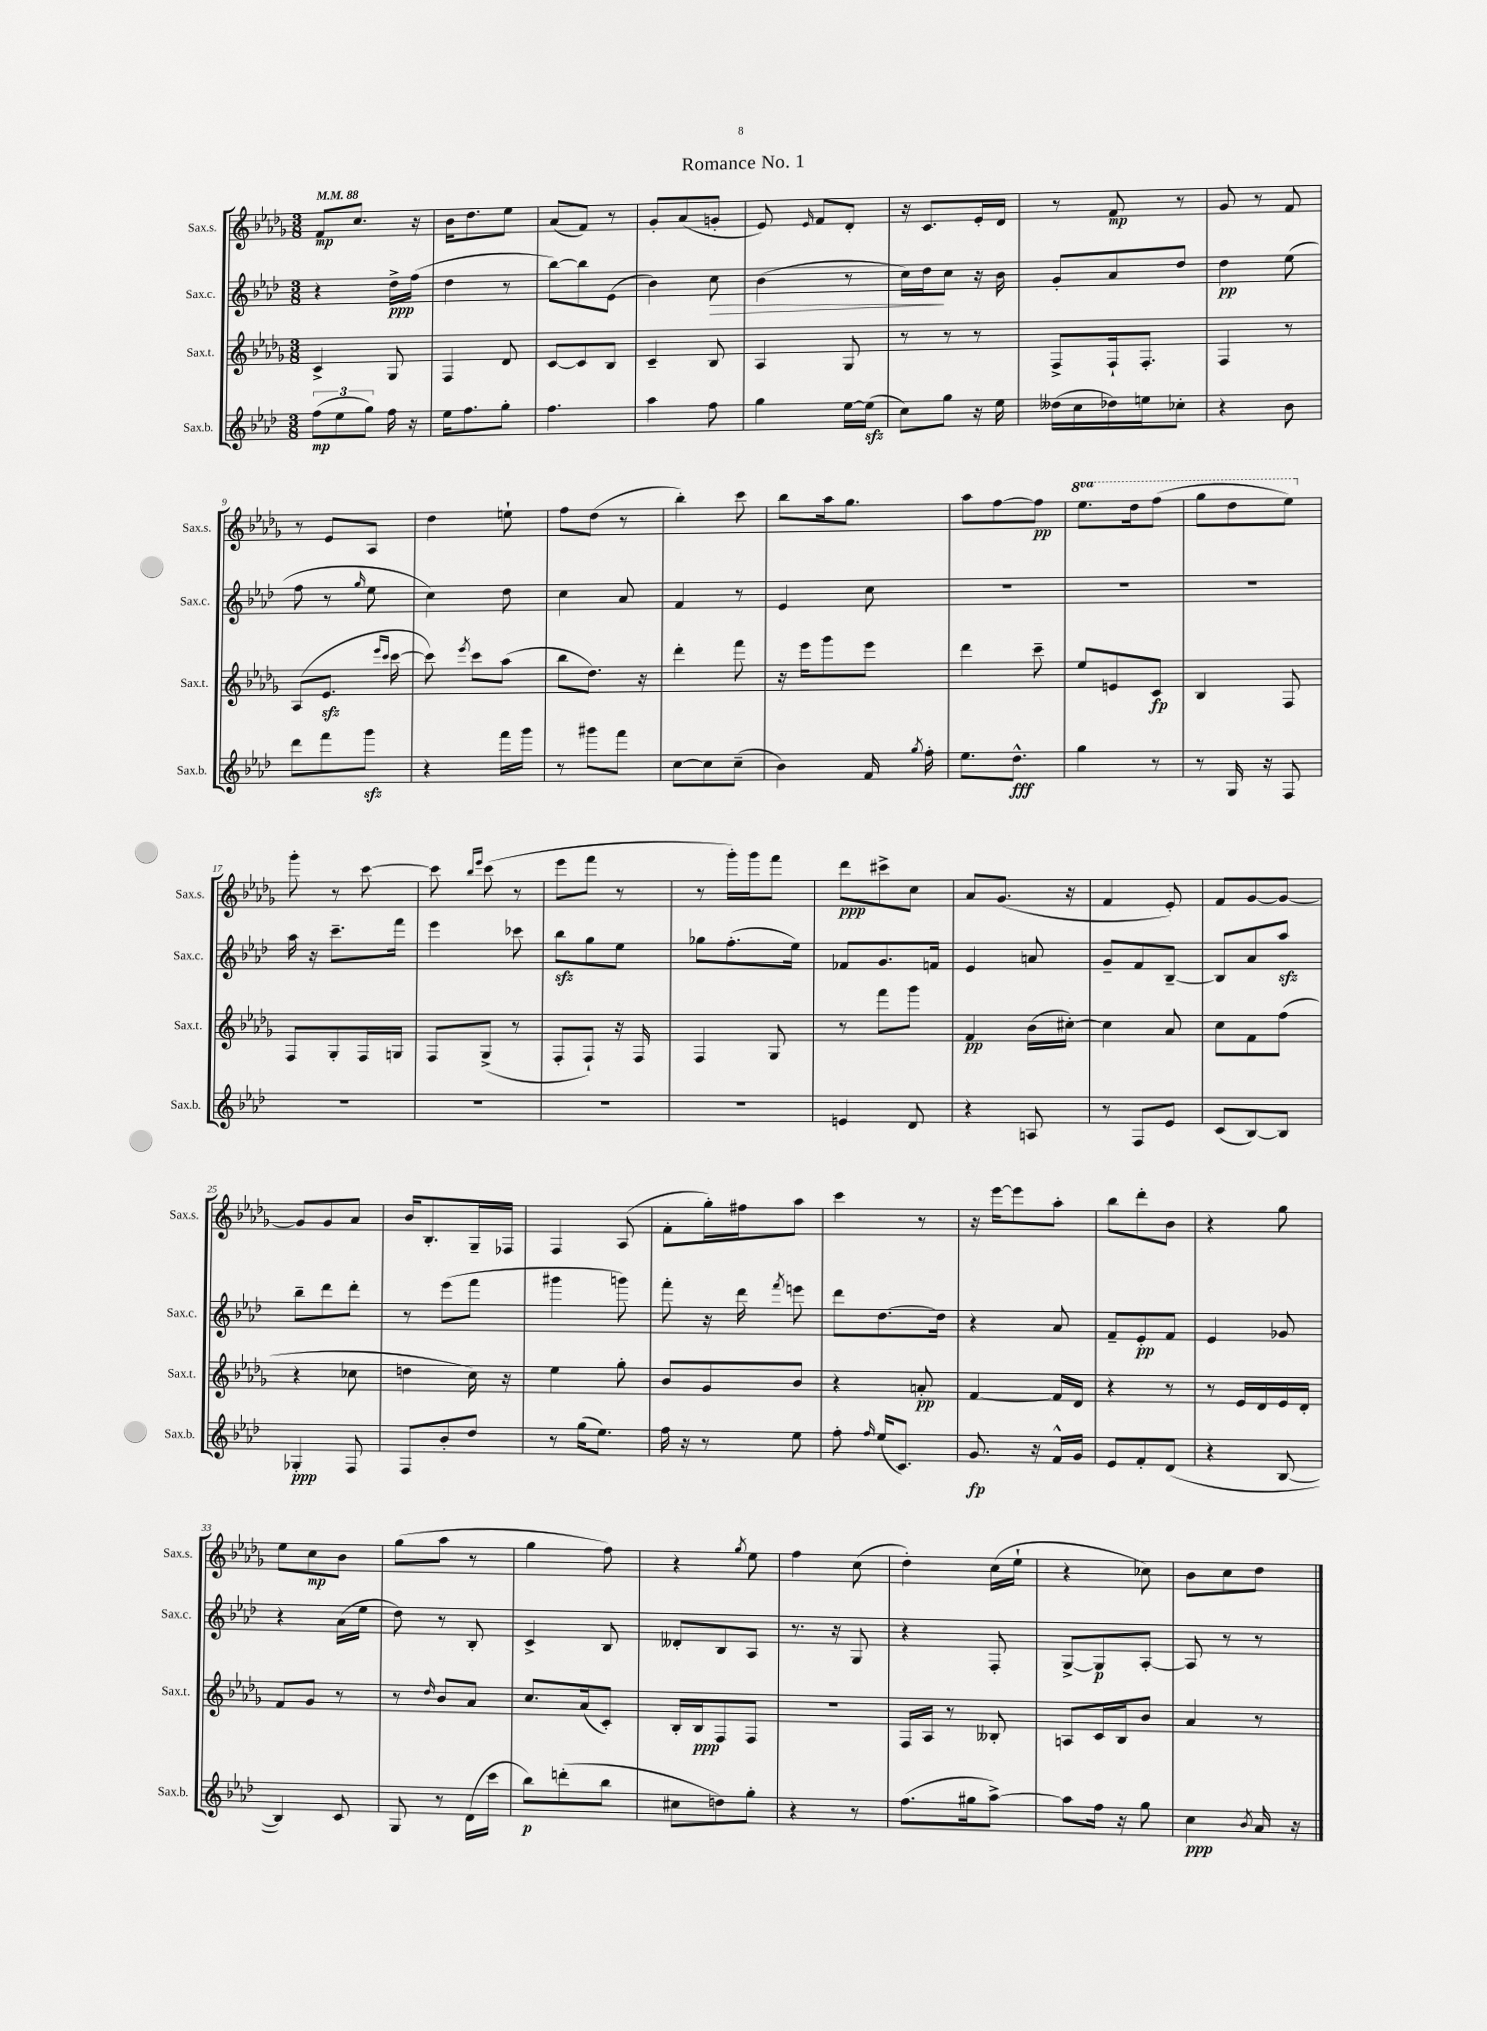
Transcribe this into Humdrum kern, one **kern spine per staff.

**kern	**kern	**kern	**kern
*staff4	*staff3	*staff2	*staff1
*clefG2	*clefG2	*clefG2	*clefG2
*k[b-e-a-d-]	*k[b-e-a-d-g-]	*k[b-e-a-d-]	*k[b-e-a-d-g-]
*M3/8	*M3/8	*M3/8	*M3/8
*MM88	*MM88	*MM88	*MM88
(12ff\L	4c^/	4r	8f/L
12ee-\	.	.	.
.	.	.	8.cc/J
12gg\J)	.	.	.
16ff\	8G-/	16dd-^\LL	.
16r	.	(16ff\JJ	16r
=	=	=	=
16ee-\LK	4F/	4dd-\	16b-\LK
8.ff\	.	.	8.dd-\
8gg'\J	8d-/	8r	8ee-\J
=	=	=	=
4.ff\	[8c/L	[8bb-\L)	(8a-/L
.	8c/]	8bb-\]	8f/J)
.	8B-/J	(8e-\J	8r
=	=	=	=
4aa-\	4c~/	4b-\)	8g-'/L
.	.	.	(8a-/
8ff\	8B-/	8cc\	8g'/J
=	=	=	=
4gg\	4A-/	(4b-\	8e-/)
.	.	.	16qqe-/
.	.	.	8f/L
[16ee-\LL	8G-/	8r	8d-'/J
(16ee-\]JJ	.	.	.
=	=	=	=
8cc\L)	8r	16cc\LL)	16r
.	.	16dd-\J	8.c/L
8gg\J	8r	8cc\J	.
16r	8r	16r	16e-'/L
16ee-\	.	16b-\	16d-/JJ
=	=	=	=
(16dd--\LL	8F^/L	8g'/L	8r
16cc\	.	.	.
16dd-\)	16F`/k	8a-/	8f/
16ee\J	8.F'/J	.	.
8cc-'\J	.	8dd-/J	8r
=	=	=	=
4r	4F/	4dd-\	8g-/
.	.	.	8r
8b-\	8r	(8ee-\	8f/
=	=	=	=
8ddd-\L	(8A-/L	8ff\	8r
8fff\	8.e-/J	8r	8e-/L
.	.	16qqgg/	.
8ggg\J	.	8ee-\	8A-/J
.	16qqeee-/LL	.	.
.	16qqccc/JJ	.	.
.	[16ccc\	.	.
=	=	=	=
4r	8ccc\])	4cc\)	4dd-\
.	8qeee-/	.	.
.	8ccc\L	.	.
16fff\LL	(8aa-\J	8dd-\	8ee`\
16ggg\JJ	.	.	.
=	=	=	=
8r	8bb-\L	4cc\	8ff\L
8ggg#\L	8.dd-\J)	.	(8dd-\J
8fff\J	.	8a-/	8r
.	16r	.	.
=	=	=	=
[8cc\L	4ddd-'\	4f/	4bb-'\)
8cc\]	.	.	.
(8cc~\J	8fff\	8r	8ccc\
=	=	=	=
4b-\)	16r	4e-/	8bb-\L
.	16eee-\LK	.	.
.	8ggg-\	.	16aa-\k
.	.	.	8.gg-\J
16f/	8eee-\J	8cc\	.
8qgg/	.	.	.
16ff'\	.	.	.
=	=	=	=
8.ee-\L	4ddd-\	4.r	8aa-\L
.	.	.	[8ff\
8.dd-^^\J	.	.	.
.	8ccc~\	.	8ff\]J
=	=	=	=
4gg\	8ee-/L	4.r	8.eee-\L
.	8e/	.	.
.	.	.	16ddd-\k
8r	8c/J	.	(8fff\J
=	=	=	=
8r	4B-/	4.r	8ggg-\L
16G/	.	.	8ddd-\
16r	.	.	.
8F/	8F/	.	8eee-\J)
=	=	=	=
4.r	8F/L	16aa-\	8ggg-'\
.	.	16r	.
.	8G-'/	8.ccc~\L	8r
.	16F/L	.	[8ccc\
.	16G/JJ	16fff\Jk	.
=	=	=	=
4.r	8F/L	4eee-\	8ccc\]
.	.	.	16qqbb-/LL
.	.	.	16qqeee-/JJ
.	(8G-^/J	.	(8ccc\
.	8r	8ccc-\	8r
=	=	=	=
4.r	8F'/L	8bb-\L	8eee-\L
.	8F`/J)	8gg\	8fff\J
.	16r	8ee-\J	8r
.	16F/	.	.
=	=	=	=
4.r	4F/	8gg-\L	8r
.	.	(8.ff'\	16ggg-'\LL)
.	.	.	16ggg-\J
.	8G-/	.	8fff\J
.	.	16ee-\Jk)	.
=	=	=	=
4e/	8r	8f-/L	8ddd-\L
.	8fff\L	8.g/	8ccc#^\
8d-/	8ggg-\J	.	8cc\J
.	.	16f/Jk	.
=	=	=	=
4r	4f/	4e-/	8a-/L
.	.	.	(8.g-/J
8A/	(16b-\LL	8a/	.
.	[16cc#'\JJ)	.	16r
=	=	=	=
8r	4cc#\]	8g~/L	4f/
8F/L	.	8f/	.
8e-/J	8a-/	[8B-~/J	8e-'/)
=	=	=	=
(8c/L	8cc\L	8B-/]L	8f/L
[8B-/)	8f\	8a-/	[8g-/
8B-/]J	(8ff\J	8aa-/J	8g-/_J
=	=	=	=
4G-'/	4r	8bb-~\L	8g-/]L
.	.	8ddd-\	8g-/
8F/	8cc-\	8ddd-'\J	8a-/J
=	=	=	=
8F/L	4dd\	8r	16b-/LK
.	.	.	8.B-'/
8b-'/	.	(8eee-\L	.
8dd-/J	16cc\)	8fff\J	16G-~/L
.	16r	.	16F-/JJ
=	=	=	=
8r	4ee-\	4ggg#\	4F/
(16gg\LK	.	.	.
8.ee-\J)	.	.	.
.	8gg-'\	8ggg\)	(8A-/
=	=	=	=
16ff\	8b-/L	8fff'\	8f'\L
16r	.	.	.
8r	8g-/	16r	16gg-'\L)
.	.	16ddd-\	16ff#\J
.	.	8qfff/	.
8ee-\	8b-/J	8eee\	8aa-\J
=	=	=	=
8ff'\	4r	8ddd-\L	4ccc\
16qqff/	.	.	.
(16ee-/LK	.	[8.dd-\	.
8.c/J)	.	.	.
.	8a'/	.	8r
.	.	16dd-\]Jk	.
=	=	=	=
8.g/	[4f/	4r	16r
.	.	.	[16eee-\LK
.	.	.	8eee-\]
16r	.	.	.
16f^^/LL	16f/]LL	8a-/	8aa-'\J
16g/JJ	16d-/JJ	.	.
=	=	=	=
8e-/L	4r	8f~/L	8bb-\L
8f'/	.	8e-'/	8ddd-'\
(8d-/J	8r	8f/J	8b-\J
=	=	=	=
4r	8r	4e-/	4r
.	16e-/LL	.	.
.	16d-/	.	.
[8B-/	16e-/	8g-/	8gg-\
.	16d-'/JJ	.	.
=	=	=	=
4B-/])	8f/L	4r	8ee-\L
.	8g-/J	.	8cc\
8c/	8r	(16a-\LL	8b-\J
.	.	16ee-\JJ	.
=	=	=	=
8G/	8r	8dd-\)	(8gg-\L
.	16qqdd-/	.	.
8r	8b-/L	8r	8aa-\J
(16d-\LL	8a-/J	8B-'/	8r
16ccc\JJ	.	.	.
=	=	=	=
8bb-\L)	8.cc/L	4c^/	4gg-\
(8ddd'\	.	.	.
.	(16a-/k	.	.
8bb-\J	8c'/J)	8B-/	8ff\)
=	=	=	=
8cc#\L	16B-'/LL	8d--'/L	4r
.	16B-/J	.	.
8dd\)	8F/	8B-/	.
.	.	.	8qgg-/
8gg'\J	8F/J	8A-/J	8ee-\
=	=	=	=
4r	4.r	8.r	4ff\
.	.	16r	.
8r	.	8G/	(8cc\
=	=	=	=
(8.ff\L	16F/LL	4r	4dd-'\)
.	16A-/JJ	.	.
.	8r	.	.
16gg#\k	.	.	.
[8aa-^\J)	8B--'/	8F'/	(16cc\LL
.	.	.	16ee-`\JJ
=	=	=	=
8aa-\]L	8A/L	[8G^/L	4r
16ff\Jk	16c/L	8G/]	.
16r	16B-/J	.	.
8gg\	8b-/J	[8A-'/J	8cc-\)
=	=	=	=
4cc\	4a-/	8A-/]	8b-\L
.	.	8r	8cc\
8qb-/	.	.	.
16a-/	8r	8r	8dd-\J
16r	.	.	.
==	==	==	==
*-	*-	*-	*-
